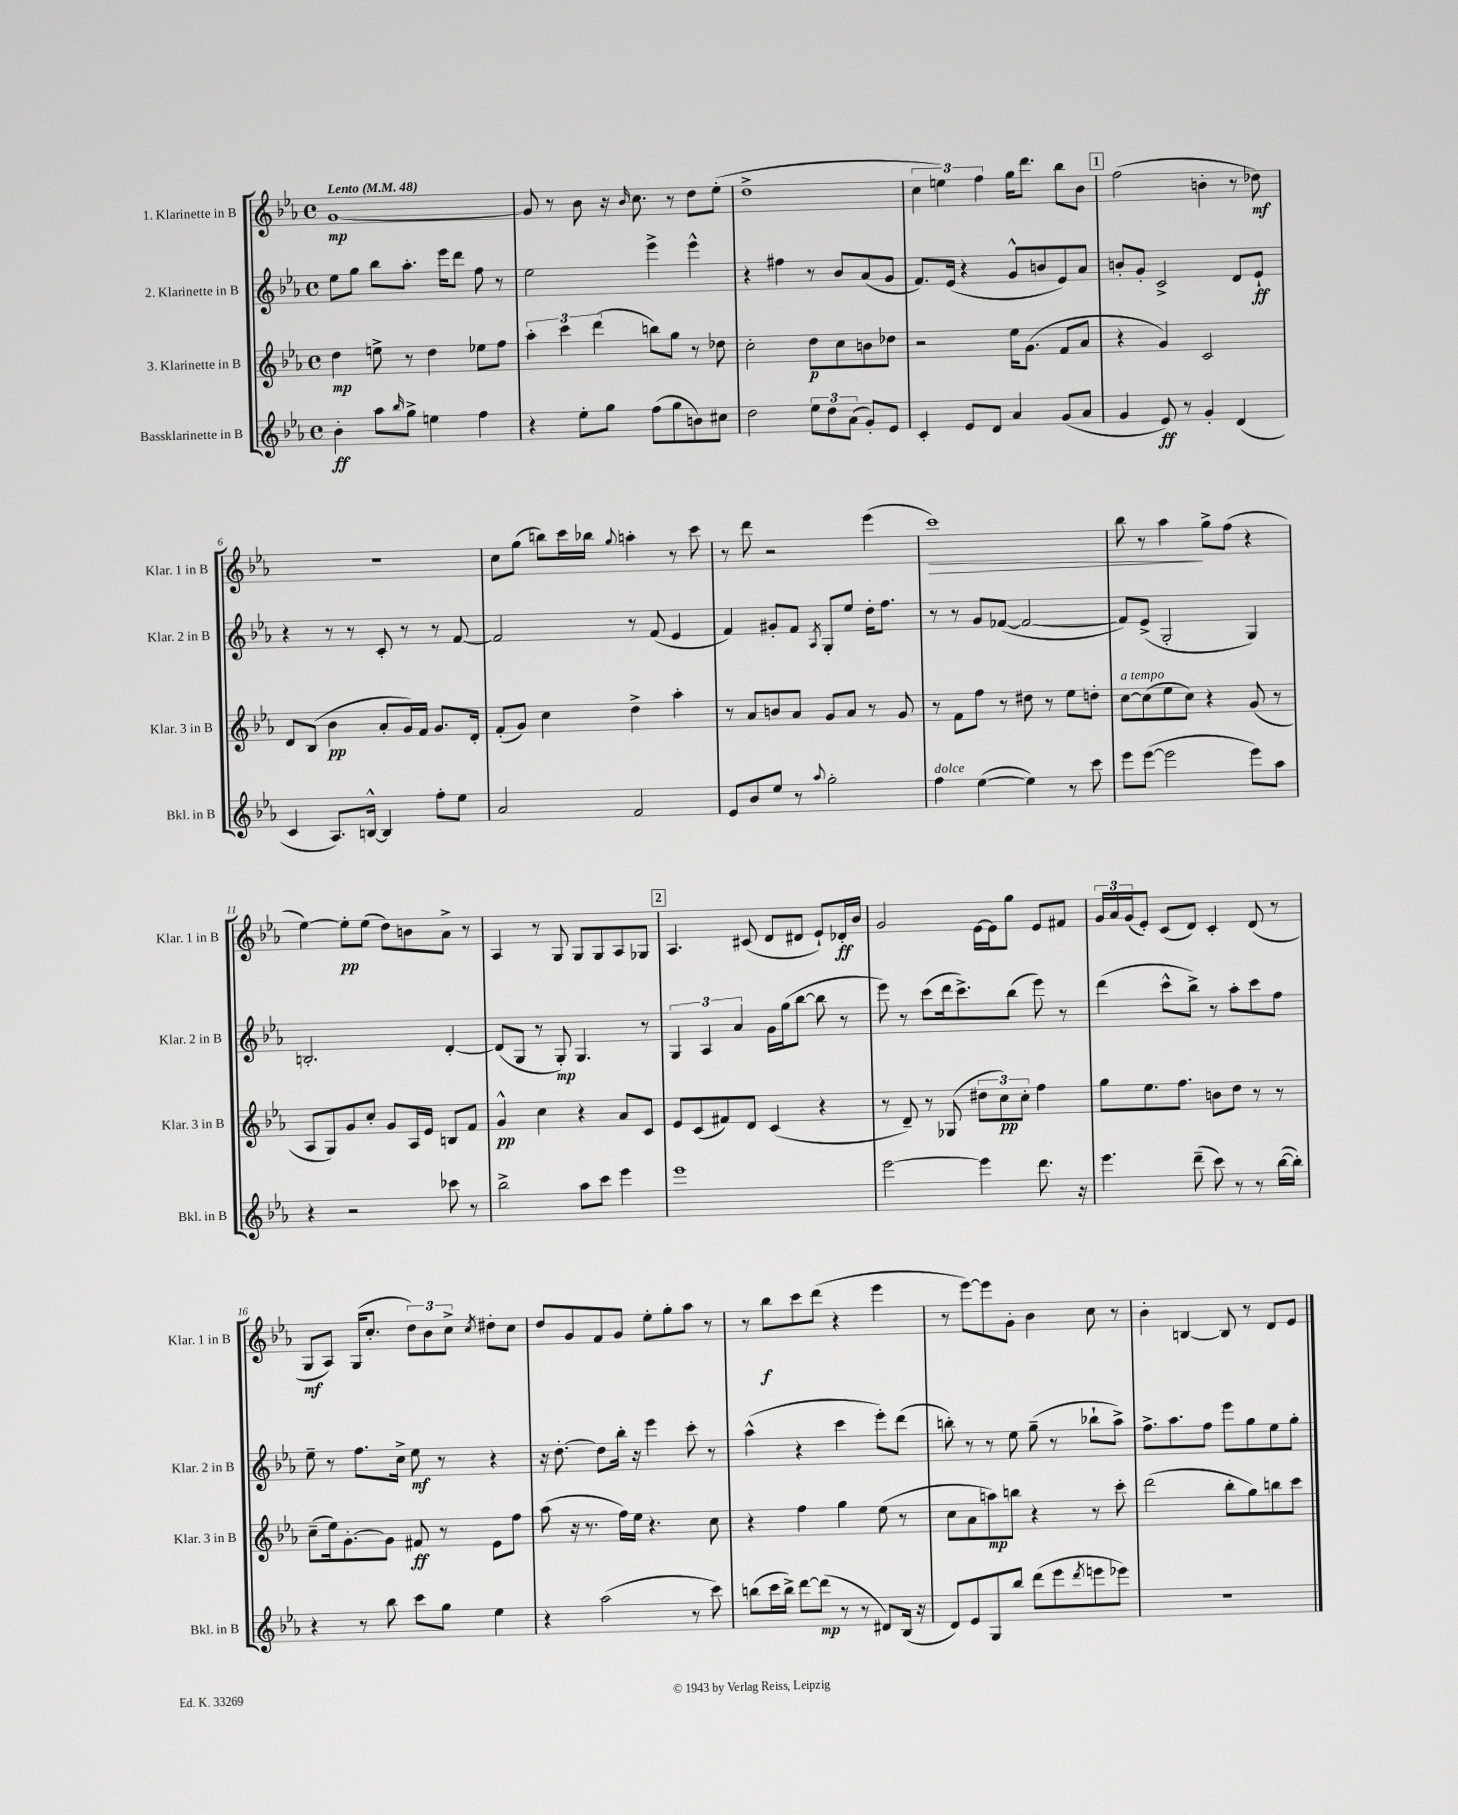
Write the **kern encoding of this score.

**kern	**kern	**kern	**kern
*staff4	*staff3	*staff2	*staff1
*clefG2	*clefG2	*clefG2	*clefG2
*k[b-e-a-]	*k[b-e-a-]	*k[b-e-a-]	*k[b-e-a-]
*M4/4	*M4/4	*M4/4	*M4/4
*met(c)	*met(c)	*met(c)	*met(c)
*MM48	*MM48	*MM48	*MM48
4b-'	4dd	8ee-	[1g
.	.	8gg	.
8aa-	8ee^	8bb-	.
16qqbb-	.	.	.
8gg^	8r	8.aa-'	.
4ee	4dd	.	.
.	.	16eee-	.
.	.	8ddd	.
4ff	8ee-	8ff	.
.	8ff	8r	.
=	=	=	=
4r	6aa-'	2ee-	8g]
.	.	.	8r
.	6ccc	.	.
8ee-'	.	.	8b-
.	(6ddd	.	.
8gg	.	.	16r
.	.	.	16qqb-
.	.	.	8.cc
(8ff	8bb)	4eee-^	.
8gg	8gg	.	8r
8b)	8r	4eee-^^	8dd
8cc#	8dd-	.	(8ee-'
=	=	=	=
2dd	2cc'	4r	1dd^
.	.	4ff#	.
12ee-	8dd	8r	.
12dd	.	.	.
.	8cc	8b-	.
(12a-	.	.	.
8g')	8b	(8a-	.
8e-	8dd-	8g	.
=	=	=	=
4c'	2r	8.f)	6cc
.	.	.	6ee)
.	.	(16e-	.
8e-	.	4r	.
.	.	.	6ff
8d	.	.	.
4a-	16ee-	8g^^	16gg
.	(8.g	.	8.ddd
.	.	8b	.
(8g	8f	8e-)	8bb-
8a-	8a-	8a-	8b-
=	=	=	=
4g	4r	8b'	(2ff
.	.	8g'	.
8e-)	4g)	2c^	.
8r	.	.	.
4g'	2c	.	4b'
(4d	.	8d	8r
.	.	8e-`	8dd-)
=	=	=	=
4c	8d	4r	1r
.	(8B-	.	.
8.A-)	4b-	8r	.
.	.	8r	.
[16B^^	.	.	.
4B]	8a-'	8c'	.
.	16g)	8r	.
.	16f	.	.
8ff'	8.g	8r	.
8ee-	.	[8f	.
.	16d'	.	.
=	=	=	=
2a-	(8f'	2f]	8cc
.	8g)	.	(8gg
.	4cc	.	8bb)
.	.	.	16ccc
.	.	.	16bb-
.	.	.	8qqgg
2f	4dd^	8r	4aa'
.	.	(8f	.
.	4aa-'	4e-	8r
.	.	.	8ccc
=	=	=	=
8e-	8r	4f)	8r
8b-	8a-	.	8ddd
8ee-	8b	8g#'	2r
8r	8a-	8f	.
8qqaa-	.	8qA-	.
2gg'	8g	8G'	.
.	8a-	8ee-	.
.	8r	16dd'	(4eee-
.	.	8.ff	.
.	8g	.	.
=	=	=	=
4ff	8r	8r	1ccc)
.	8f	8r	.
([4ee-	8ff	8g	.
.	8r	([8f-	.
4ee-])	8dd#	2f-_	.
.	8r	.	.
8r	8ee-	.	.
8ccc	8dd'	.	.
=	=	=	=
8eee-	[8cc	8f-])	8bb-
([8eee-	(8cc]	(8e-^	8r
2eee-]	8ee-	2G'	4aa-
.	8cc)	.	.
.	4r	.	8gg^
.	.	.	(8ff
8eee-)	(8g	4G)	4r
8aa-	8r	.	.
=	=	=	=
4r	8A-	2.B'	[4ee-)
.	8G)	.	.
2r	8g	.	8ee-']
.	8cc'	.	(8ee-
.	8g	.	8dd)
.	16A-	.	8b
.	16e-	.	.
8ccc-	8B	[4d'	8a-^
8r	8f	.	8r
=	=	=	=
2bb-^	4g^^	(8d]	4A-
.	.	8G	.
.	4cc	8r	8r
.	.	8G')	8G
8aa-	4r	4.G	8G
8ccc	.	.	8G
4eee-	8a-	.	8A-
.	8c	8r	8G-
=	=	=	=
1eee-	8e-	6G	4.A-
.	(8c	.	.
.	.	6A-	.
.	8f#)	.	.
.	.	6a-	.
.	8d	.	(8c#
.	(4c	16g	8d
.	.	(16gg	.
.	.	[8bb-	8d#
.	4r	8bb-]	8e-`)
.	.	8r	16d-'
.	.	.	16b-
=	=	=	=
[2eee-	8r	8eee-)	2g
.	8d~)	8r	.
.	8r	(8ccc	.
.	(8G-	16ddd	.
.	.	8.ccc^)	.
4eee-]	12dd#	.	[16e-
.	.	.	16e-]
.	12cc)	.	.
.	.	(8bb-	8gg
.	12cc'	.	.
8.ddd	4ff	8eee-)	8e-
.	.	8r	8f#
16r	.	.	.
=	=	=	=
4.eee-	8gg	(4ddd	24g
.	.	.	24a-
.	.	.	(24g
.	8.ee-	.	8e-')
.	.	8ccc^^	(8c
.	8.ff	.	.
(8ddd~	.	8bb-^)	8d)
8ccc)	8b	8r	4c'
8r	8dd	8aa-'	.
8r	8r	8ccc	(8d
([16bb-	8r	8ff	8r
16bb-'])	.	.	.
=	=	=	=
4r	(8cc~	8ee-~	8G
.	16ee-)	8r	8A-)
.	[8.g'	.	.
8r	.	8.ff	(16G
.	.	.	8.cc'
8bb-	8g]	.	.
.	.	16cc^	.
8ccc	8f#	8ee-	12dd)
.	.	.	12b-
8gg	8r	8r	.
.	.	.	12cc^
.	.	.	8qcc
4ee-	8e-	4r	8dd#'
.	8ff	.	8cc
=	=	=	=
4r	(8aa-	16r	8dd
.	.	[8.dd'	.
.	16r	.	8g
.	8.r	.	.
(2aa-	.	8dd]	8f
.	16ff)	16bb-'	8g
.	16ee-	16r	.
.	4.r	4eee-	8ee-'
.	.	.	8gg'
8r	.	8ccc'	8aa-
8ccc)	8cc	8r	8r
=	=	=	=
(8bb	4r	(4aa-^^	8r
16ccc	.	.	8bb-
16bb^)	.	.	.
[8ddd	4ff	4r	8ccc
(8ddd]	.	.	(8ddd
8r	4gg	4ccc	4r
8r	.	.	.
8d#)	(8ee-	8eee-')	4eee-
(16B-	8r	(8ddd	.
16r	.	.	.
=	=	=	=
8d)	8cc	8bb')	8r
8e-	8a-	8r	[8eee-)
8G	8aa)	8r	8eee-]
8bb-	8bb	8ee-	8g'
(8ddd	4r	(8gg~	4b-
8eee-	.	8r	.
8qddd	.	.	.
8eee	8r	8bb-`	8cc
8eee-)	8ccc'	8aa-^)	8r
=	=	=	=
1r	(2ddd	8.ff^	4b-'
.	.	8.aa-	.
.	.	.	[4B
.	.	8ff	.
.	8bb-'	8eee-	8B]
.	8gg)	8gg	8r
.	8bb	8ee-	8d
.	8ccc	8gg'	8e-
==	==	==	==
*-	*-	*-	*-
